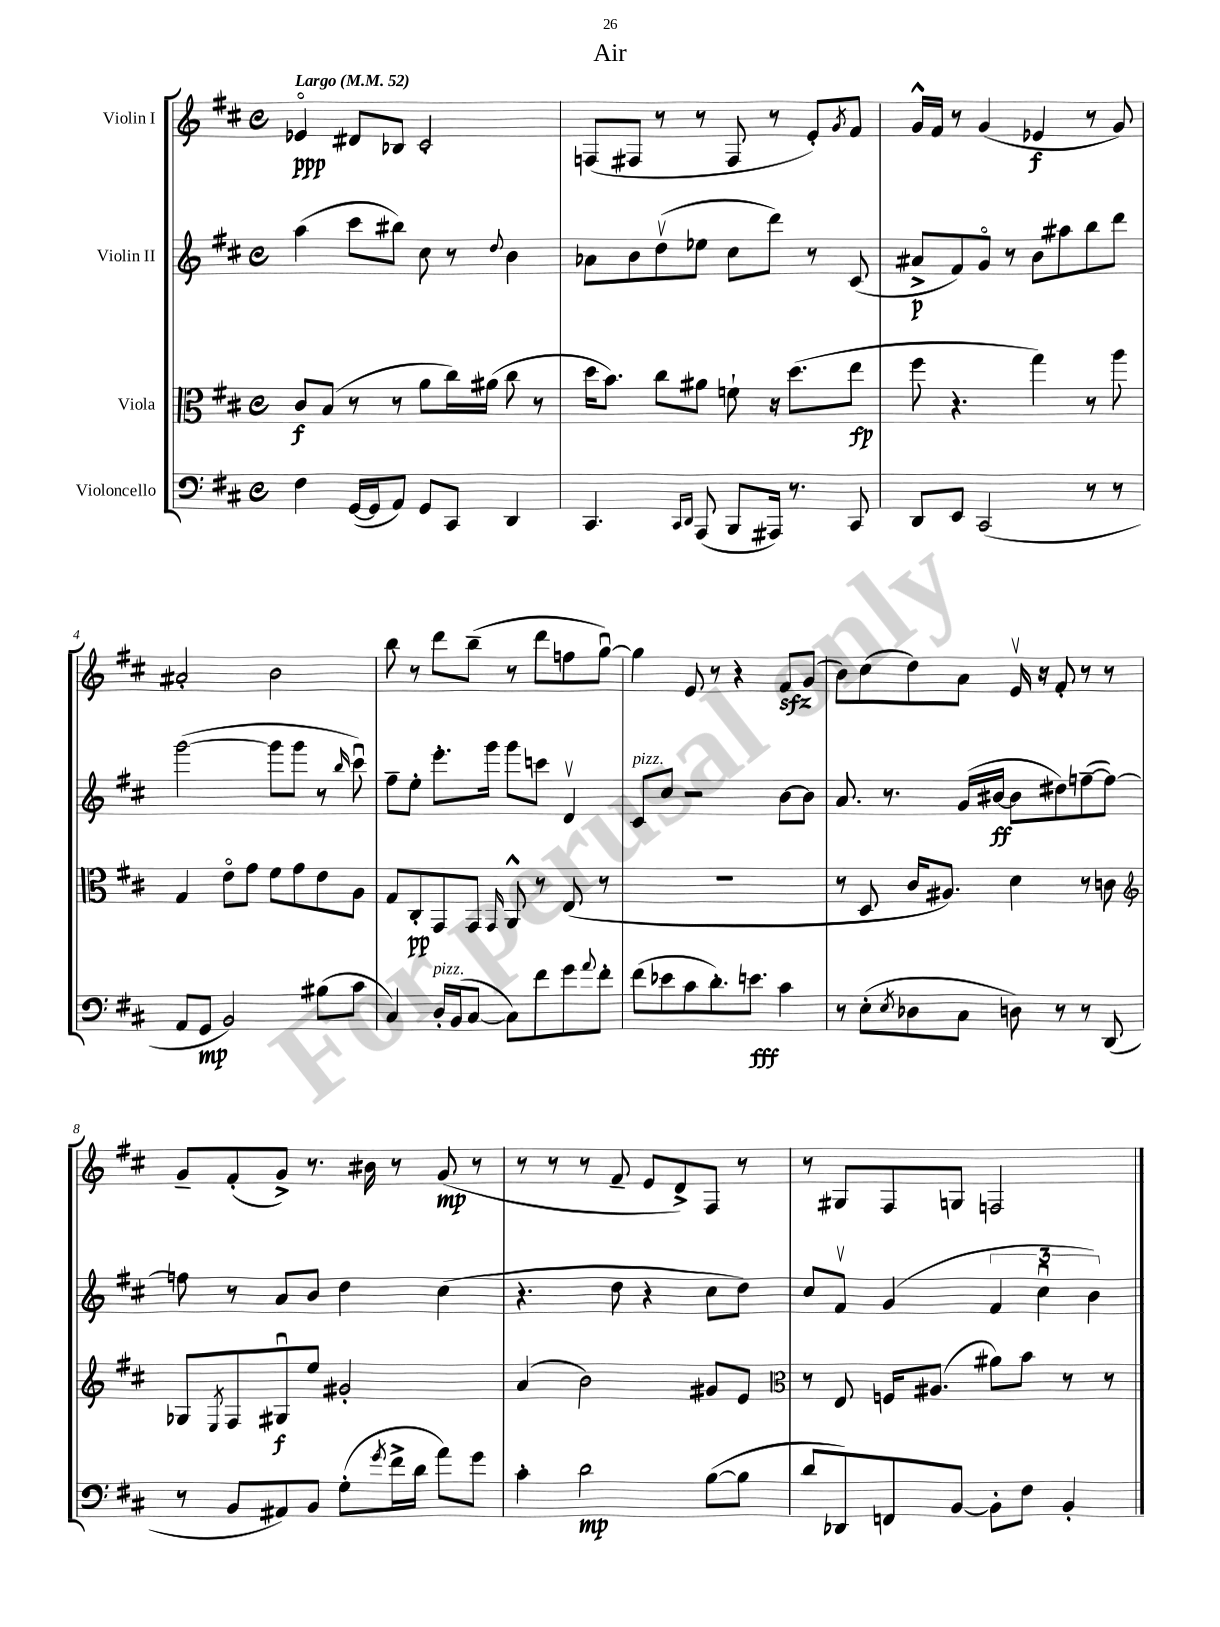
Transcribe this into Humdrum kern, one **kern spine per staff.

**kern	**kern	**kern	**kern
*staff4	*staff3	*staff2	*staff1
*clefF4	*clefC3	*clefG2	*clefG2
*k[f#c#]	*k[f#c#]	*k[f#c#]	*k[f#c#]
*M4/4	*M4/4	*M4/4	*M4/4
*met(c)	*met(c)	*met(c)	*met(c)
*MM52	*MM52	*MM52	*MM52
4F#	8c#	(4aa	4e-o
.	(8B	.	.
([16GG	8r	8ccc#	8d#
16GG]	.	.	.
8AA)	8r	8bb#)	8B-
8GG	8a	8cc#	2c#'
8CC#	16cc#)	8r	.
.	(16a#	.	.
.	.	8qqdd	.
4DD	8cc#	4b	.
.	8r	.	.
=	=	=	=
4.CC#	16dd	8a-	(8F
.	8.b)	.	.
.	.	8b	8F#
.	8cc#	(8ddv	8r
16qqCC#	.	.	.
16qqDD	.	.	.
(8AAA	8a#	8ee-	8r
8BBB	8f`	8cc#	8F#
16AAA#)	16r	8ddd)	8r
8.r	(8.dd	.	.
.	.	8r	8e')
.	.	.	8qg
8CC#	8ee	(8c#	8f#
=	=	=	=
8DD	8ff#	8a#^	16g^^
.	.	.	16f#
8EE	4.r	8f#)	8r
(2CC#	.	8go	(4g
.	.	8r	.
.	4gg)	8b	4e-
.	.	8aa#	.
8r	8r	8bb	8r
8r	8aa	8ddd	8g)
=	=	=	=
8AA	4G	([2ggg	2a#'
8GG	.	.	.
2BB)	8eo	.	.
.	8g	.	.
.	8f#	8ggg]	2b
.	8g	8ggg	.
(8B#	8e	8r	.
.	.	16qqbb	.
8c#	8A	8ccc#u)	.
=	=	=	=
4C#)	8G	8ff#~	8bb
.	8C#'	8ee'	8r
16D'	8GG	8.eee'	8ddd
(16BB	.	.	.
[8C#	8GG	.	(8bb~
.	.	16ggg	.
.	16qqGG	.	.
8C#])	8AA^^	8ggg	8r
8f#	8r	8ccc	8ddd
8g	(8E	4dv	8ff
8qqa	.	.	.
8f#'	8r	.	[8ggu)
=	=	=	=
(8f#	1r	8c#	4gg]
8e-	.	8cc#	.
8c#	.	2r	8e
8.d')	.	.	8r
.	.	.	4r
8.e	.	.	.
4c#	.	[8b	8f#
.	.	8b]	(8g
=	=	=	=
8r	8r	8.a	8b)
(8E'	8D	.	(8cc#
.	.	8.r	.
8qE	.	.	.
8D-	16c#	.	8dd)
.	8.A#)	.	.
8C#	.	(16g	8a
.	.	[16b#	.
8D)	4d	8b#]	16ev
.	.	.	16r
8r	.	8dd#)	8f#'
8r	8r	([8ff~	8r
(8DD	8c	8ff_)	8r
=	=	=	=
*	*clefG2	*	*
8r	8G-	8ff]	8g~
.	8qE	.	.
8BB	8F#	8r	(8f#'
8AA#)	8G#u	8a	8g^)
8BB	8ee	8b	8.r
(8G'	2g#'	4dd	.
.	.	.	16b#
8qg	.	.	.
16f#^	.	.	8r
16d	.	.	.
8a)	.	(4cc#	(8g
8g	.	.	8r
=	=	=	=
4c#'	(4a	4.r	8r
.	.	.	8r
2d	2b)	.	8r
.	.	8dd	8f#~
.	.	4r	8e
.	.	.	8d^)
([8B	8g#	8cc#	8F#
8B]	8e	8dd)	8r
=	=	=	=
*	*clefC3	*	*
8d	8r	8cc#	8r
8DD-)	8E	8f#v	8G#
8FF	16F	(4g	8F#
.	(8.A#	.	.
[8BB	.	.	8G
8BB']	8a#)	6f#	2F
8F#	8b	.	.
.	.	6cc#u	.
4BB'	8r	.	.
.	.	6b)	.
.	8r	.	.
==	==	==	==
*-	*-	*-	*-
